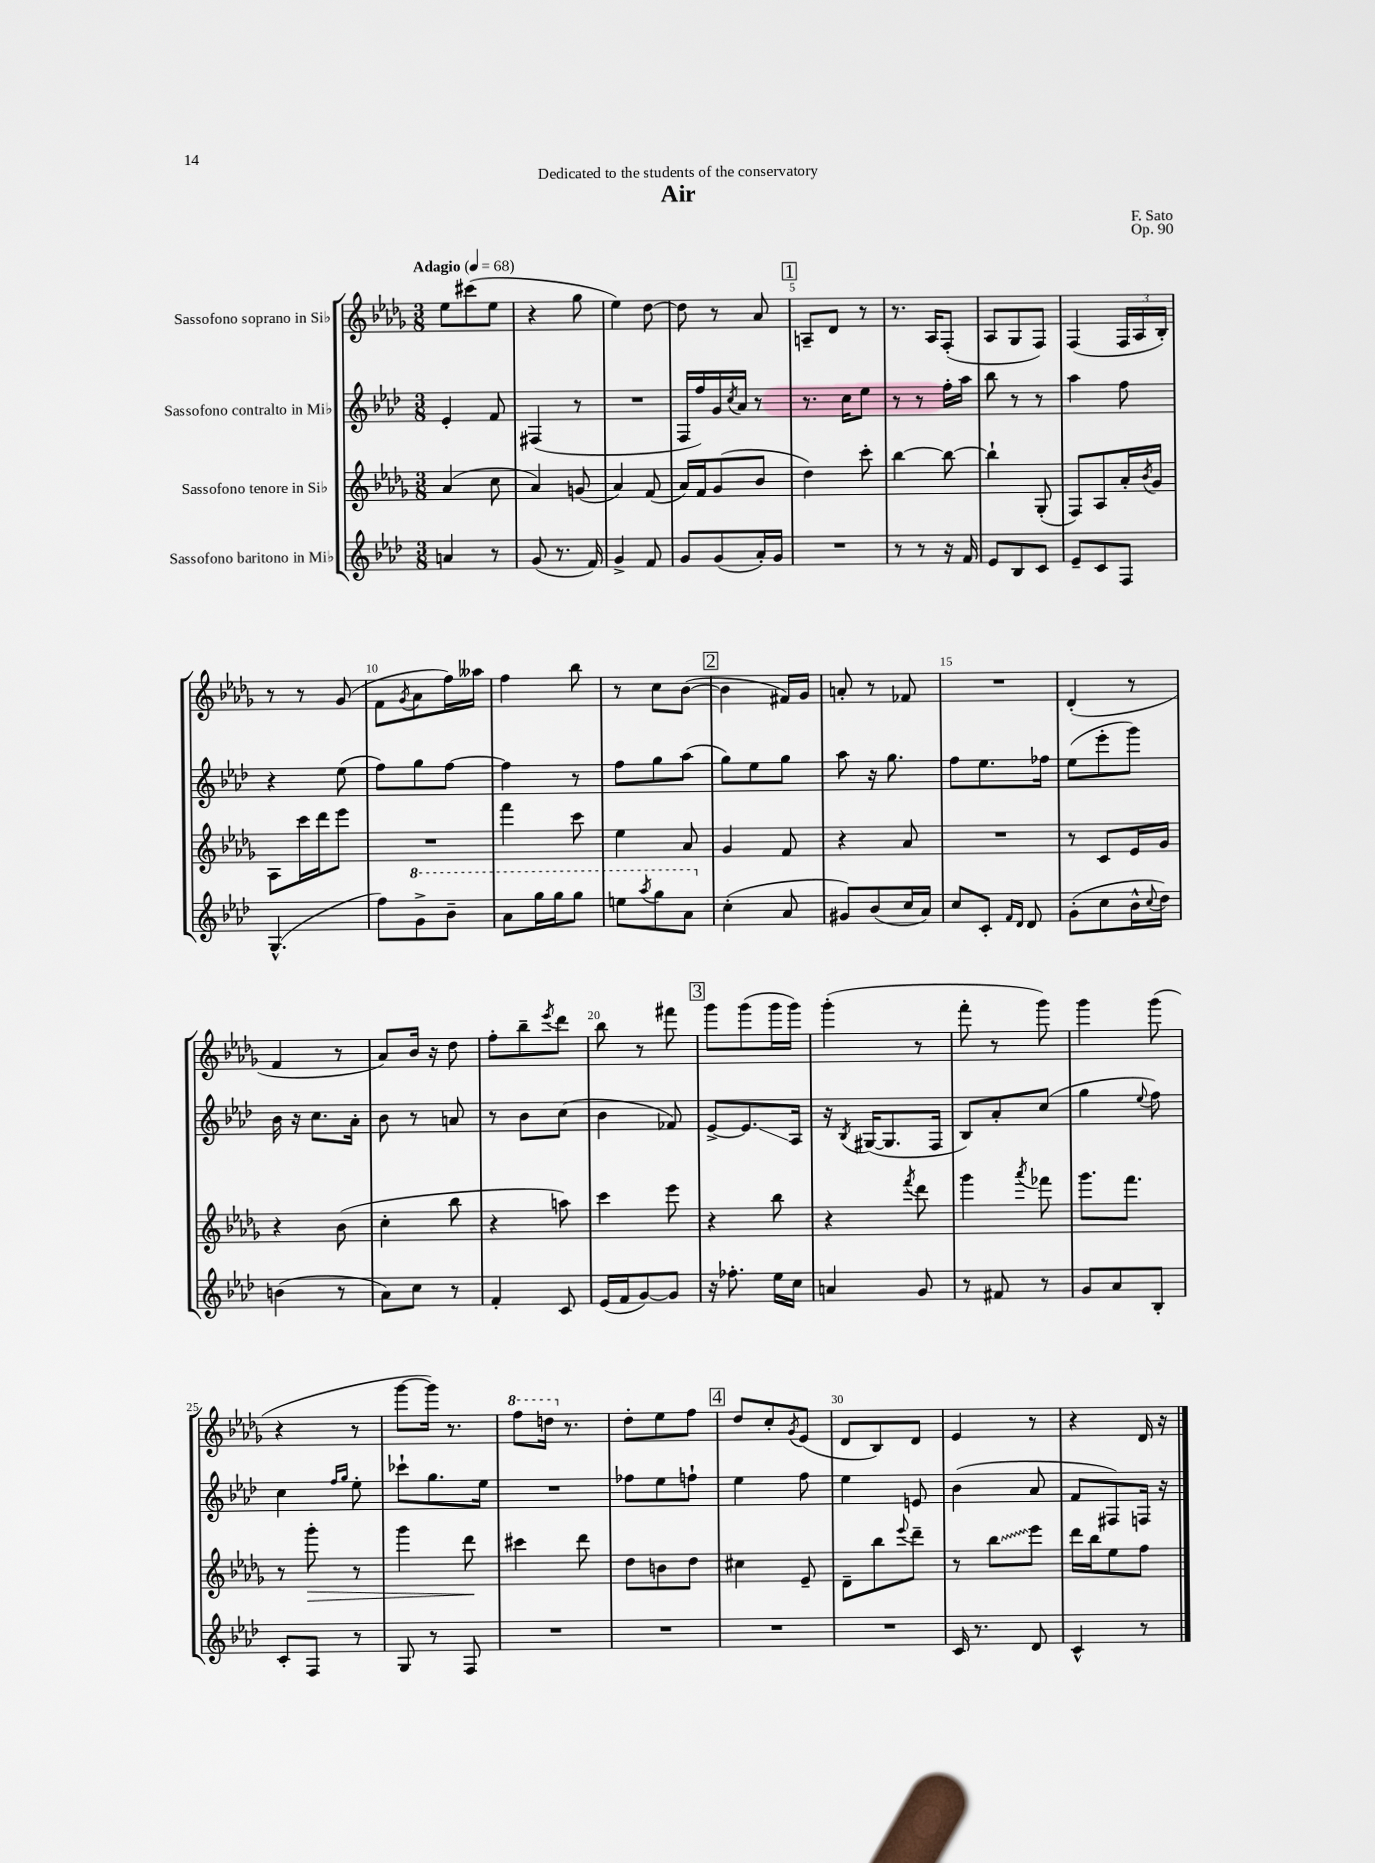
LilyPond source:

\header { title = "Air" composer = "F. Sato" dedication = "Dedicated to the students of the conservatory" opus = "Op. 90" }
<<
\new StaffGroup <<
\new Staff = "s0" \with { instrumentName = "Sassofono soprano in Sib" } {
    \clef treble \key des \major \numericTimeSignature \time 3/8 \tempo "Adagio" 4 = 68
    ees''8 cis'''8( ees''8 |
    r4 ges''8 |
    ees''4) des''8~ |
    des''8 r8 aes'8 |
    \mark \markup { \box "1" } a8-- des'8 r8 |
    r8. aes16 f8-.( |
    aes8 ges8 f8) |
    f4( \tuplet 3/2 { f16 aes16 bes16-.) } |
    r8 r8 ges'8( |
    f'8 \acciaccatura { ges'8 } aes'8 f''16) aeses''16 |
    f''4 bes''8 |
    r8 c''8 bes'8~( |
    \mark \markup { \box "2" } bes'4 fis'16) ges'16 |
    a'8-. r8 fes'8 |
    R4. |
    des'4-.( r8 |
    f'4 r8 |
    aes'8) bes'16 r16 des''8 |
    f''8-. bes''8-- \acciaccatura { ees'''8 } des'''8 |
    bes''8 r8 fis'''8 |
    \mark \markup { \box "3" } ges'''8 ges'''8( ges'''16 ges'''16) |
    ges'''4-.( r8 |
    f'''8-. r8 ges'''8) |
    ges'''4 ges'''8( |
    r4 r8 |
    ges'''8~ ges'''16) r8. |
    \ottava #1 f'''8 d'''16 \ottava #0 r8. |
    des''8-. ees''8 f''8 |
    \mark \markup { \box "4" } des''8 c''8-. \acciaccatura { ges'8 } ees'8( |
    des'8 bes8) des'8 |
    ees'4 r8 |
    r4 des'16 r16 \bar "|." |
}
\new Staff = "s1" \with { instrumentName = "Sassofono contralto in Mib" } {
    \clef treble \key aes \major \numericTimeSignature \time 3/8
    ees'4-. f'8 |
    fis4( r8 |
    R4. |
    f16 f''16) g'16 \acciaccatura { c''8 } aes'16 r8 |
    \mark \markup { \box "1" } r8. c''16 ees''8 |
    r8 r8 f''16-. aes''16 |
    bes''8 r8 r8 |
    aes''4 f''8 |
    r4 ees''8( |
    f''8) g''8 f''8~ |
    f''4 r8 |
    f''8 g''8 aes''8( |
    \mark \markup { \box "2" } g''8) ees''8 g''8 |
    aes''8 r16 g''8. |
    f''8 ees''8. fes''16 |
    ees''8( ees'''8-. g'''8) |
    bes'16 r16 c''8. aes'16-. |
    bes'8 r8 a'8 |
    r8 bes'8 c''8( |
    bes'4 fes'8) |
    \mark \markup { \box "3" } ees'8~-> ees'8.\glissando aes16 |
    r16 \acciaccatura { bes8 } gis16~( gis8. f16 |
    bes8) aes'8-. c''8( |
    g''4 \appoggiatura { ees''8 } f''8) |
    c''4 \grace { f''16 g''16 } ees''8-. |
    ces'''8-! g''8. ees''16 |
    R4. |
    fes''8 ees''8 f''8-! |
    \mark \markup { \box "4" } ees''4 f''8 |
    ees''4 e'8 |
    bes'4( aes'8 |
    f'8 fis8) f16 r16 \bar "|." |
}
\new Staff = "s2" \with { instrumentName = "Sassofono tenore in Sib" } {
    \clef treble \key des \major \numericTimeSignature \time 3/8
    aes'4( c''8 |
    aes'4) g'8( |
    aes'4) f'8( |
    aes'16) f'16 ges'8( bes'8 |
    \mark \markup { \box "1" } des''4) c'''8-. |
    bes''4~ bes''8~ |
    bes''4-! ges8-.( |
    f8) aes8 aes'16-. \acciaccatura { bes'8 } ges'16 |
    aes8 c'''16 des'''16 ees'''8 |
    R4. |
    f'''4 c'''8 |
    ees''4 aes'8 |
    \mark \markup { \box "2" } ges'4 f'8 |
    r4 aes'8 |
    R4. |
    r8 c'8 ees'16 ges'16 |
    r4 bes'8( |
    c''4-. bes''8 |
    r4 a''8) |
    c'''4 ees'''8 |
    \mark \markup { \box "3" } r4 bes''8 |
    r4 \acciaccatura { f'''8 } des'''8 |
    ges'''4 \acciaccatura { aes'''8 } fes'''8 |
    ges'''8. f'''8. |
    r8 ges'''8-.\> r8 |
    ges'''4 des'''8\! |
    cis'''4 des'''8 |
    des''8 b'8 des''8 |
    \mark \markup { \box "4" } cis''4 ees'8-- |
    des'8-- bes''8 \appoggiatura { ees'''8 } des'''8-- |
    r8 \once \override Glissando.style = #'zigzag bes''8\glissando ees'''8 |
    des'''16 bes''16 ees''8 f''8 \bar "|." |
}
\new Staff = "s3" \with { instrumentName = "Sassofono baritono in Mib" } {
    \clef treble \key aes \major \numericTimeSignature \time 3/8
    a'4 r8 |
    g'8( r8. f'16) |
    g'4-> f'8 |
    g'8 g'8( aes'16-.) g'16 |
    \mark \markup { \box "1" } R4. |
    r8 r8 r16 f'16 |
    ees'8 bes8 c'8 |
    ees'8-- c'8 f8 |
    g4.-^( |
    f''8) \ottava #1 g''8-> bes''8-- |
    aes''8 g'''16 g'''16 g'''8 |
    e'''8 \acciaccatura { aes'''8 } g'''8 aes''8 \ottava #0 |
    \mark \markup { \box "2" } c''4-.( aes'8 |
    gis'8) bes'8( c''16 aes'16) |
    c''8 c'8-. \grace { f'16 des'16 } des'8 |
    g'8-.( c''8 bes'16-^ \appoggiatura { c''8 } des''16) |
    b'4( r8 |
    aes'8) c''8 r8 |
    f'4-. c'8 |
    ees'16( f'16 g'8~) g'8 |
    \mark \markup { \box "3" } r16 fes''8.-. ees''16 c''16 |
    a'4 g'8 |
    r8 fis'8 r8 |
    g'8 aes'8 bes8-. |
    c'8-. f8 r8 |
    g8 r8 f8 |
    R4. |
    R4. |
    \mark \markup { \box "4" } R4. |
    R4. |
    c'16 r8. des'8 |
    c'4-^ r8 \bar "|." |
}
>>
>>
\layout { \context { \Score \override BarNumber.break-visibility = ##(#f #t #t) barNumberVisibility = #(every-nth-bar-number-visible 5) } }
